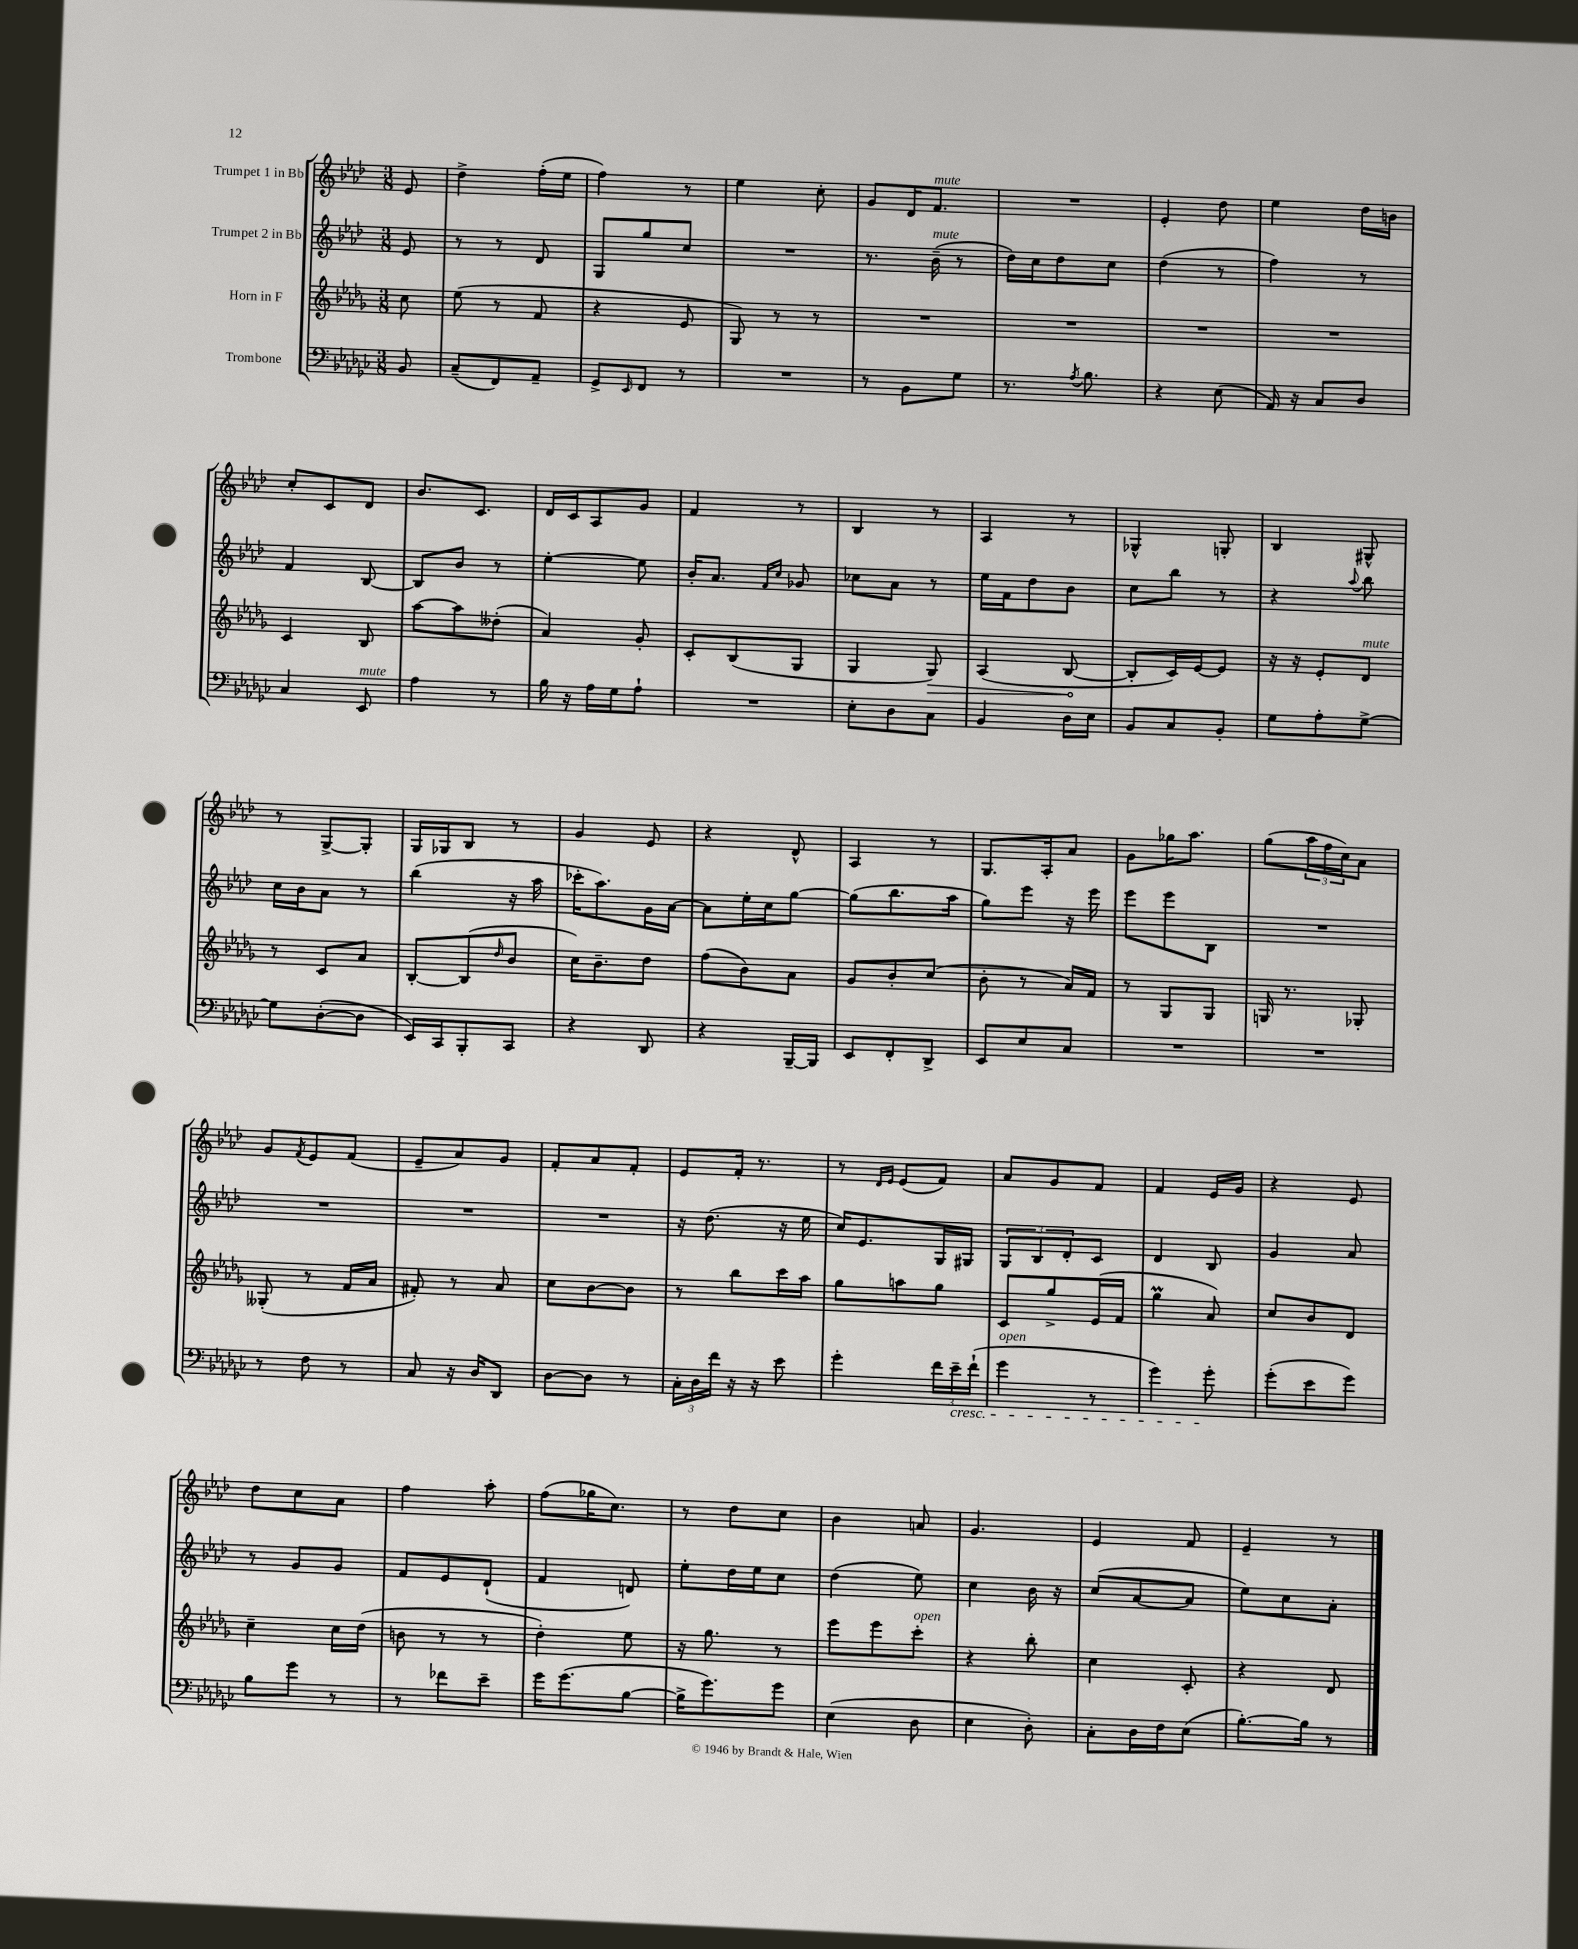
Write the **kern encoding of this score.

**kern	**kern	**kern	**kern
*staff4	*staff3	*staff2	*staff1
*clefF4	*clefG2	*clefG2	*clefG2
*k[b-e-a-d-g-c-]	*k[b-e-a-d-g-]	*k[b-e-a-d-]	*k[b-e-a-d-]
*M3/8	*M3/8	*M3/8	*M3/8
8BB-/	8cc\	8e-/	8e-/
=	=	=	=
(8C-~/L	(8ee-\	8r	4dd-^\
8FF/)	8r	8r	.
8AA-~/J	8f/	8d-/	(16ff'\LL
.	.	.	16ee-\JJ
=	=	=	=
8GG-^/L	4r	8G/L	4ff\)
16qqEE-/	.	.	.
8FF/J	.	8gg/	.
8r	8e-/	8cc/J	8r
=	=	=	=
4.r	8G-/)	4.r	4ee-\
.	8r	.	.
.	8r	.	8cc'\
=	=	=	=
8r	4.r	8.r	8g/L
8BB-\L	.	.	16d-/K
.	.	(16b-~\	8.f/J
8G-\J	.	8r	.
=	=	=	=
8.r	4.r	16dd-\LL)	4.r
.	.	16cc\J	.
.	.	8dd-\	.
8qA-/	.	.	.
8.B-\	.	.	.
.	.	8cc\J	.
=	=	=	=
4r	4.r	(4dd-\	4e-'/
(8E-\	.	8r	8dd-\
=	=	=	=
16AA-/)	4.r	4ff\)	4ee-\
16r	.	.	.
8C-/L	.	.	.
8D-/J	.	8r	16dd-\LL
.	.	.	16b\JJ
=	=	=	=
4C-/	4c/	4f/	8cc'/L
.	.	.	8c/
8EE-/	8B-/	[8B-/	8d-/J
=	=	=	=
4A-\	[8aa-\L	8B-/]L	8.b-/L
.	8aa-\]	8b-/J	.
.	.	.	8.c/J
8r	(8dd--'\J	8r	.
=	=	=	=
16B-\	4a-/)	[4ee-'\	16d-/LL
16r	.	.	16c/J
16A-\LL	.	.	8A-/
16G-\J	.	.	.
8A-`\J	8g-'/	8ee-\]	8g/J
=	=	=	=
4.r	8c'/L	16b-'/LK	4f/
.	.	8.a-/J	.
.	(8B-/	.	.
.	.	16qqf/LL	.
.	.	16qqcc/JJ	.
.	8G-/J	8g-/	8r
=	=	=	=
8E-'\L	4G-/	8cc-\L	4B-/
8D-\	.	8a-\J	.
8C-\J	8G-/)	8r	8r
=	=	=	=
4BB-/	(4A-/	16ee-\LL	4A-/
.	.	16f\J	.
.	.	8dd-\	.
16D-\LL	[8B-/	8b-\J	8r
16E-\JJ	.	.	.
=	=	=	=
8BB-/L	8B-'/]L	8cc\L	4G-^^/
8C-/	16c/L)	8bb-\J	.
.	[16e-/J	.	.
8BB-'/J	8e-/]J	8r	8G'/
=	=	=	=
8G-\L	16r	4r	4B-/
.	16r	.	.
8A-'\	8e-'/L	.	.
.	.	8qqaa-/	.
[8G-^\J	8d-/J	8bb-\	8G#^^/
=	=	=	=
8G-\]L	8r	16cc\LL	8r
.	.	16b-\J	.
([8D-'\	8c/L	8a-\J	[8G^/L
8D-\]J	8a-/J	8r	8G'/]J
=	=	=	=
16EE-/LL)	[8B-'/L	(4bb-\	16G/LL
16CC-/J	.	.	16G-/J
8BBB-'/	(8B-/]	.	8B-/J
.	16qqdd-/	.	.
8CC-/J	8b-/J	16r	8r
.	.	16aa-\	.
=	=	=	=
4r	16cc\LK)	16ccc-'\LK	4g/
.	8.b-~\	8.aa-\)	.
8DD-/	8dd-\J	16g\L	8e-/
.	.	[16a-\JJ	.
=	=	=	=
4r	(8ff\L	8a-\]L	4r
.	8b-\)	16ee-'\L	.
.	.	16cc\J	.
[16BBB-~/LL	8a-\J	[8gg\J	8d-^^/
16BBB-/]JJ	.	.	.
=	=	=	=
8EE-/L	8g-/L	(8gg\]L	4A-/
8FF'/	8b-'/	8.bb-\	.
8DD-^/J	(8cc/J	.	8r
.	.	16aa-\Jk	.
=	=	=	=
8EE-/L	8b-'\	8gg\L)	8.G/L
8E-/	8r	8eee-\J	.
.	.	.	16A-'/k
8C-/J	16a-/LL)	16r	8a-/J
.	16f/JJ	16eee-\	.
=	=	=	=
4.r	8r	8eee-\L	8g\L
.	8G-/L	8eee-\	16gg-\K
.	.	.	8.aa-\J
.	8G-/J	8B-\J	.
=	=	=	=
4.r	16G/	4.r	(8gg\L
.	8.r	.	.
.	.	.	24aa-\L
.	.	.	24ff\
.	.	.	24cc\J)
.	8G-'/	.	8a-\J
=	=	=	=
8r	(8G--'/	4.r	8g/L
.	.	.	8qf/
8F\	8r	.	8e-/
8r	16f/LL	.	(8f/J
.	16a-/JJ	.	.
=	=	=	=
8C-/	8f#'/)	4.r	8e-~/L
16r	8r	.	8a-/)
16D-/LK	.	.	.
8DD-/J	8a-/	.	8g/J
=	=	=	=
[8D-\L	8cc\L	4.r	8f'/L
8D-\]J	[8b-\	.	8a-/
8r	8b-\]J	.	8f'/J
=	=	=	=
24C-'\LL	8r	16r	8e-/L
24D-\	.	.	.
.	.	(8.dd-\	.
24f\JJ	.	.	.
16r	8bb-\L	.	16f'/Jk
16r	.	.	8.r
8e-\	16ccc\L	16r	.
.	16aa-\JJ	16ee-\	.
=	=	=	=
4g-'\	8gg-\L	16cc/LK)	8r
.	.	8.e-/	.
.	.	.	16qqd-/LL
.	.	.	16qqe-/JJ
.	8aa\	.	(8e-/L
24f\LL	8gg-\J	16G/L	8f/J)
24e-~\	.	.	.
.	.	16G#/JJ	.
(24f`\JJ	.	.	.
=	=	=	=
4g-\	8c/L	12G/L	8a-/L
.	.	12B-/	.
.	8gg-^/	.	8g/
.	.	12d-'/	.
8r	(16e-/L	8c/J	8f/J
.	16f/JJ	.	.
=	=	=	=
4g-\)	4gg-\	4d-/	4f/
8g-'\	8a-/)	8B-/	16e-/LL
.	.	.	16g/JJ
=	=	=	=
(8g-'\L	8cc/L	4g/	4r
8e-\	8b-/	.	.
8g-\J)	8d-/J	8a-/	8e-/
=	=	=	=
8B-\L	4cc~\	8r	8dd-\L
8g-\J	.	8g/L	8cc\
8r	16cc\LL	8g/J	8a-\J
.	(16dd-\JJ	.	.
=	=	=	=
8r	8b\	8f/L	4ff\
8f-\L	8r	8e-/	.
8e-~\J	8r	(8d-`/J	8aa-'\
=	=	=	=
16g-\LK	4dd-'\)	4f/	(8ff\L
(8.g-\	.	.	.
.	.	.	16gg-\K
.	.	.	8.cc\J)
[8B-\J	8ee-\	8d/)	.
=	=	=	=
16B-^\]LK	16r	8ee-'\L	8r
8.g-\)	8.gg-\	.	.
.	.	16dd-\L	8dd-\L
.	.	16ee-\J	.
8g-\J	8r	8cc\J	8cc\J
=	=	=	=
(4E-\	8eee-\L	(4dd-\	4b-\
.	8eee-\	.	.
8D-\	8ccc'\J	8ee-\)	8a/
=	=	=	=
4E-\	4r	4cc\	4.g/
8D-'\)	8bb-'\	16b-\	.
.	.	16r	.
=	=	=	=
8C-'\L	4cc\	(8cc/L	4e-/
16D-\L	.	[8a-/	.
16F\J	.	.	.
(8E-\J	8c'/	8a-/]J	8f/
=	=	=	=
[8.B-'\L)	4r	8ee-\L)	4e-~/
.	.	8cc\	.
16B-\]Jk	.	.	.
8r	8d-/	8a-'\J	8r
==	==	==	==
*-	*-	*-	*-
